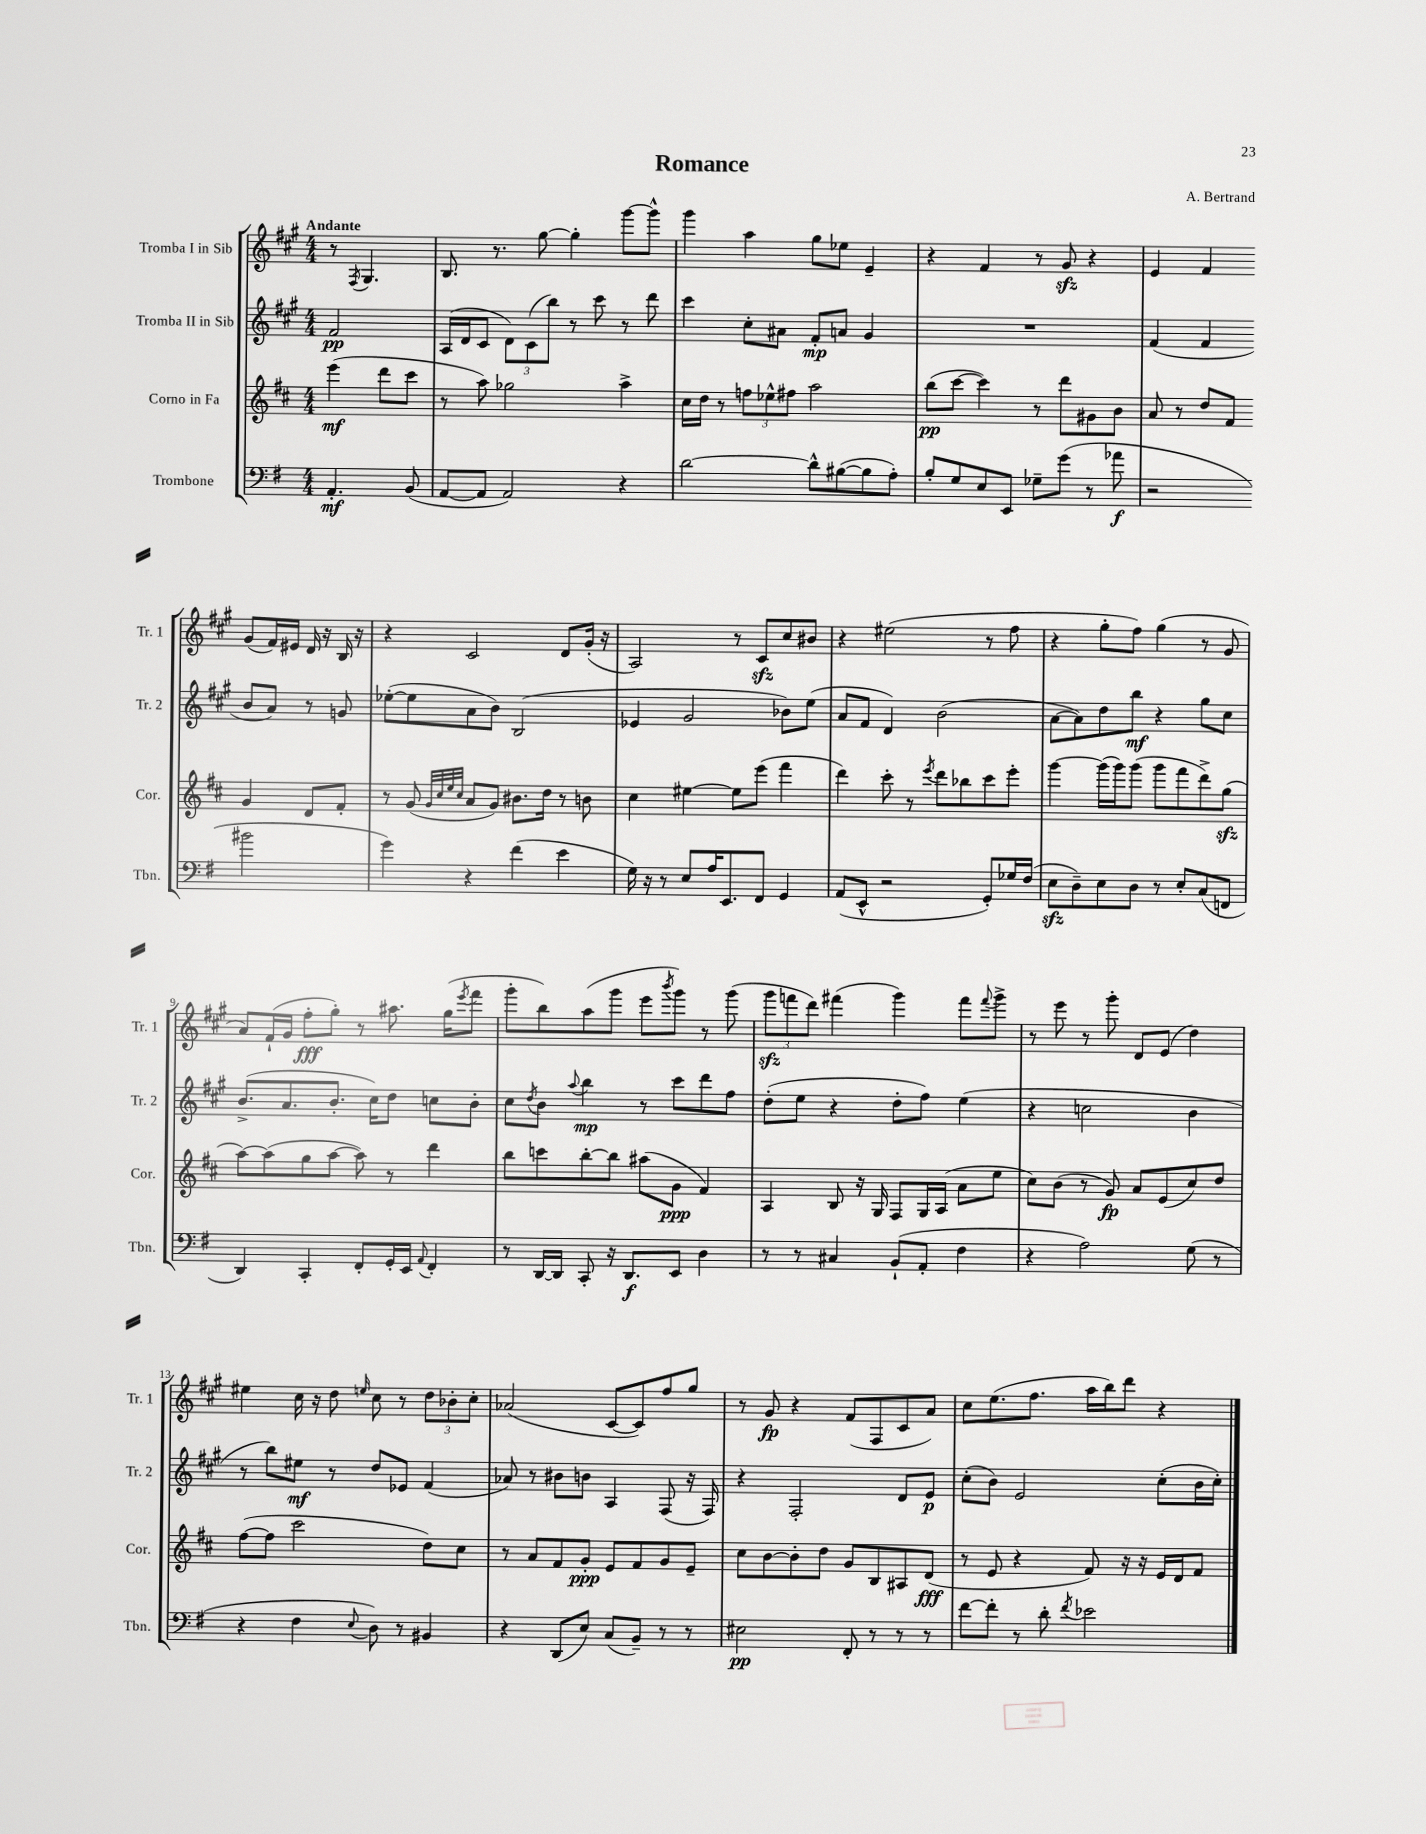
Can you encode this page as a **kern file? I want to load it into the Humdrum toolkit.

**kern	**kern	**kern	**kern
*staff4	*staff3	*staff2	*staff1
*clefF4	*clefG2	*clefG2	*clefG2
*k[f#]	*k[f#c#]	*k[f#c#g#]	*k[f#c#g#]
*M4/4	*M4/4	*M4/4	*M4/4
4.AA'	(4eee	2f#	8r
.	.	.	8qF#
.	.	.	4.G#
.	8ddd	.	.
(8BB	8ccc#	.	.
=	=	=	=
[8AA	8r	(16A	8.B
.	.	16d	.
8AA]	8aa)	8c#	.
.	.	.	8.r
2AA)	2gg-	12d)	.
.	.	(12c#	.
.	.	.	[8gg#
.	.	12bb)	.
.	.	8r	4gg#']
.	.	8ccc#	.
4r	4aa^	8r	[8ggg#
.	.	8ddd	8ggg#^^]
=	=	=	=
[2d	16cc#	4ccc#	4ggg#
.	16dd	.	.
.	8r	.	.
.	12ff	8cc#'	4aa
.	12ee-^^	.	.
.	.	8a#	.
.	12ff#	.	.
8d^^]	2aa	8f#'	8gg#
([8B#	.	8a	8ee-
8B#]	.	4g#	4e~
8A')	.	.	.
=	=	=	=
8B'	(8bb	1r	4r
8G	[8ccc#	.	.
8E	4ccc#])	.	4f#
8EE	.	.	.
8G-~	8r	.	8r
(8g	8ddd	.	8g#
8r	8g#	.	4r
8a-	8b	.	.
=	=	=	=
2r	8a	(4f#	4e
.	8r	.	.
.	8dd	4f#	4f#
.	8f#	.	.
2b#	4g	8b	(8g#
.	.	8a)	16f#)
.	.	.	16e#
.	8d	8r	16d
.	.	.	16r
.	8f#'	8g	16B
.	.	.	16r
=	=	=	=
4g)	8r	([8ee-'	4r
.	(8g	8ee-]	.
.	32qqg	.	.
.	32qqcc#	.	.
.	32qqee	.	.
.	32qqcc#	.	.
4r	8a	8a	2c#
.	8g)	8b)	.
(4f#	8.b#	(2B	.
.	16dd	.	.
4e	8r	.	8d
.	8b	.	(16g#'
.	.	.	16r
=	=	=	=
16G)	4cc#	4e-	2A)
16r	.	.	.
8r	.	.	.
8E	[4ee#	2g#	.
16A	.	.	.
8.EE	.	.	.
.	8ee#]	.	8r
8FF#	(8eee	.	8c#
4GG	4fff#	8b-)	8cc#
.	.	(8ee	8b#
=	=	=	=
(8AA	4ddd)	8a	4r
8EE^^	.	8f#	.
2r	8ccc#'	4d)	(2ee#
.	8r	.	.
.	8qeee	.	.
.	8ddd	(2b	.
.	8bb-	.	.
8GG')	8ccc#	.	8r
16G-	8eee'	.	8ff#
(16F#	.	.	.
=	=	=	=
8E	[4ggg	[8a	4r
8D~)	.	8a])	.
8E	(16ggg]	8dd	8gg#'
.	16ggg)	.	.
8D	(8ggg	8bb	8ff#)
8r	8ggg	4r	(4gg#
8E'	8fff#	.	.
(8C	8ddd^)	8gg#	8r
8FF	(8gg	8cc#	8g#
=	=	=	=
4DD)	[8aa)	(8.b^	8a)
.	(8aa]	.	(16f#`
.	.	8.a	16g#
4CC'	8gg	.	8ff#'
.	[8aa	8.b'	8gg#')
8FF#'	8aa])	.	8r
.	.	16cc#)	.
16GG'	8r	8dd	8.aa#
16EE	.	.	.
8qqAA	.	.	.
4FF#'	4ddd	8cc	.
.	.	.	(16gg#
.	.	.	8qeee
.	.	8b'	8fff#
=	=	=	=
8r	8bb	8cc#	8ggg#'
.	.	8qdd	.
[16DD	8ccc	8b	8bb)
16DD]	.	.	.
.	.	8qqaa	.
8CC'	[8bb'	4bb	(8aa
16r	8bb]	.	8ggg#
8.DD	.	.	.
.	(8aa#	8r	8eee
.	.	.	8qbbb
8EE	8g	8ccc#	8ggg#)
4D	4f#)	8ddd	8r
.	.	8ff#	(8ggg#
=	=	=	=
8r	4A	(8dd'	12ggg#
.	.	.	12fff
8r	.	8ee	.
.	.	.	12ddd)
4C#	8B	4r	(4fff#
.	16r	.	.
.	16G	.	.
(8BB`	8F#	8dd'	4ggg#)
8AA'	16G	8ff#)	.
.	(16A	.	.
4F#	8a	(4ee	8fff#
.	.	.	8qqfff#
.	8ee	.	8ggg#^
=	=	=	=
4r	8cc#)	4r	8r
.	(8b	.	8eee
2A)	8r	2cc	8r
.	8g)	.	8ggg#'
.	8a	.	8d
.	(8e	.	(8e
(8G	8cc#)	4b	4dd)
8r	8dd	.	.
=	=	=	=
4r	([8ff#	8r	4ee#
.	8ff#]	8bb)	.
4F#	2ccc#	8ee#	16cc#
.	.	.	16r
.	.	8r	8dd
8qqE	.	.	16qqee
8D)	.	8dd	8cc#
8r	.	8e-	8r
4BB#	8dd)	(4f#	12dd
.	.	.	12b-'
.	8cc#	.	.
.	.	.	12cc#'
=	=	=	=
4r	8r	8a-)	(2a-
.	8a	8r	.
(8DD	8f#	8b#	.
8E)	8g'	8b	.
(8C	8e	4A	[8c#
8BB~)	8f#	.	8c#])
8r	8g	(8F#	8ff#
8r	8e~	16r	8gg#
.	.	16F#)	.
=	=	=	=
2E#	8cc#	4r	8r
.	[8b	.	8g#
.	8b']	2F#'	4r
.	8dd	.	.
8FF#'	8g	.	(8f#
8r	8B	.	8F#
8r	8A#	8d	8c#
8r	(8d	8e	8a)
=	=	=	=
[8f#	8r	(8cc#'	8cc#
8f#']	8e	8b)	(8.ee
8r	4r	2e	.
.	.	.	8.ff#
8d'	.	.	.
8qf#	.	.	.
2e-	8f#)	.	16aa
.	.	.	16bb)
.	16r	.	8ddd
.	16r	.	.
.	16e	(8cc#'	4r
.	16d	.	.
.	8f#	16b	.
.	.	16cc#')	.
==	==	==	==
*-	*-	*-	*-
